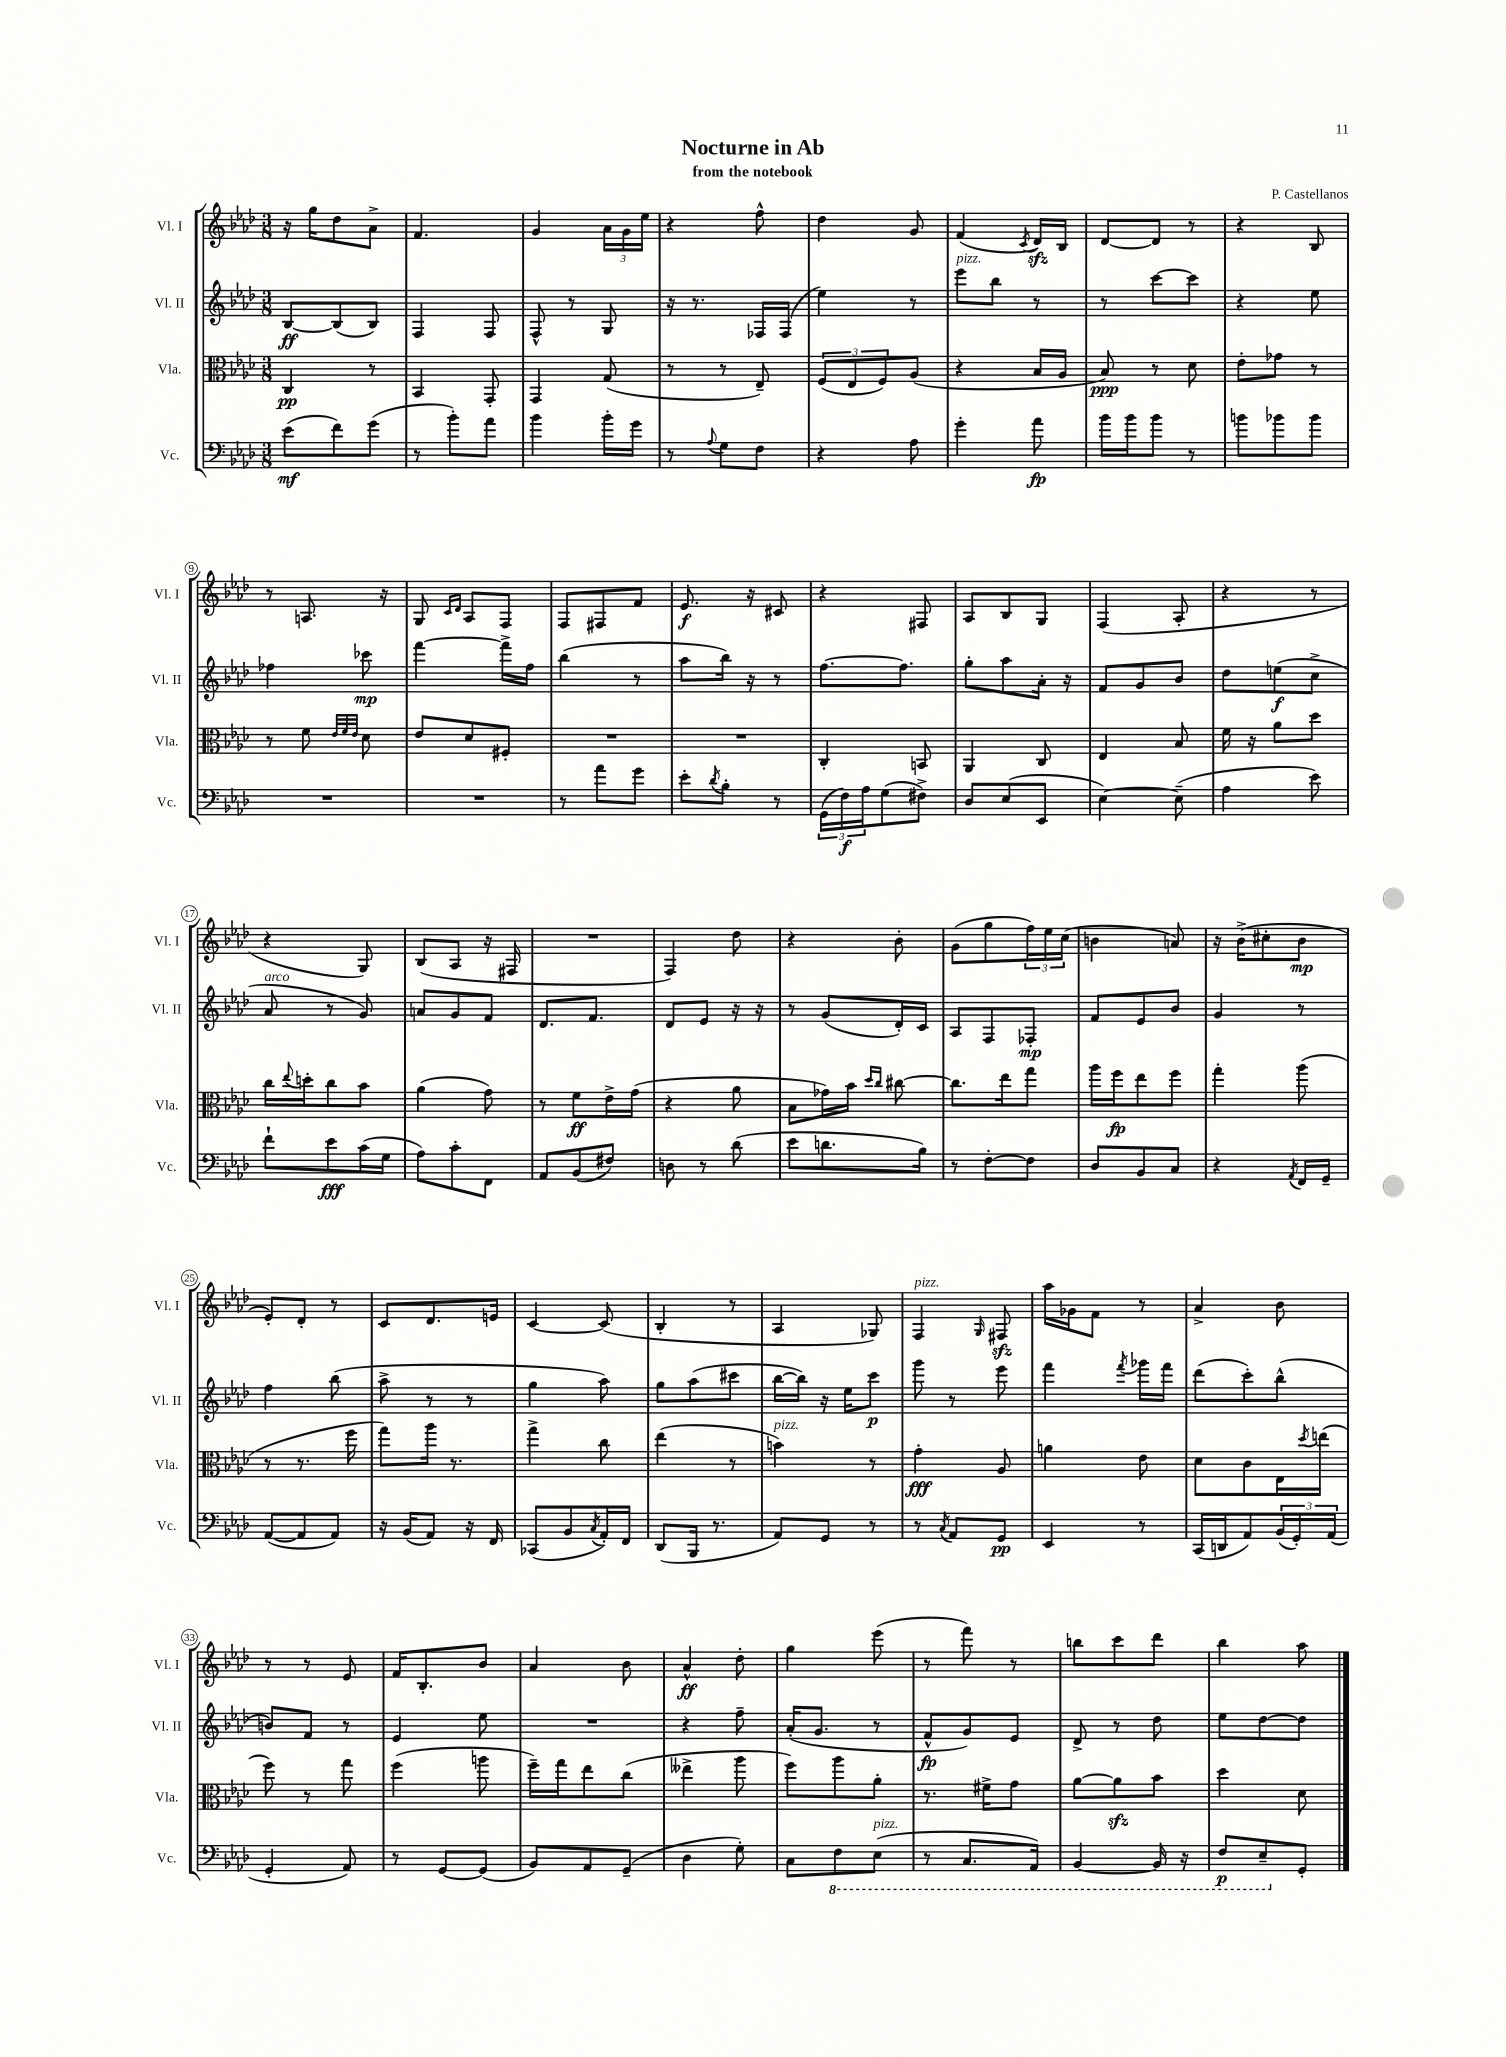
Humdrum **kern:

**kern	**kern	**kern	**kern
*staff4	*staff3	*staff2	*staff1
*clefF4	*clefC3	*clefG2	*clefG2
*k[b-e-a-d-]	*k[b-e-a-d-]	*k[b-e-a-d-]	*k[b-e-a-d-]
*M3/8	*M3/8	*M3/8	*M3/8
(8e-	4C	[8B-	16r
.	.	.	16gg
8f)	.	(8B-]	8dd-
(8g	8r	8B-)	8a-^
=	=	=	=
8r	4BB-	4F	4.f
8b-')	.	.	.
8a-	8GG'	8F	.
=	=	=	=
4b-	4GG	8F^^	4g
.	.	8r	.
16b-'	(8G	8G	24a-
.	.	.	24g
16g	.	.	.
.	.	.	24ee-
=	=	=	=
8r	8r	16r	4r
.	.	8.r	.
8qqA-	.	.	.
8G	8r	.	.
8F	8E-~)	16F-	8ff^^
.	.	(16F-	.
=	=	=	=
4r	(12F	4ee-)	4dd-
.	12E-	.	.
.	12F)	.	.
8A-	(8A-	8r	8g
=	=	=	=
4g'	4r	8eee-	(4f
.	.	8bb-	.
.	.	.	8qc
8a-	16B-	8r	16d-)
.	16A-	.	16B-
=	=	=	=
16b-	8B-)	8r	[8d-
16b-	.	.	.
8b-	8r	[8ccc	8d-]
8r	8d-	8ccc]	8r
=	=	=	=
8b	8e-'	4r	4r
8b-	8g-	.	.
8b-	8r	8ee-	8B-
=	=	=	=
4.r	8r	4ff-	8r
.	8f	.	8.A
.	32qqe-	.	.
.	32qqf	.	.
.	32qqe-	.	.
.	8d-	8ccc-	.
.	.	.	16r
=	=	=	=
4.r	8e-	[4fff	8G
.	.	.	16qqc
.	.	.	16qqd-
.	8d-	.	8A-
.	8F#'	16fff^]	8F
.	.	16ff	.
=	=	=	=
8r	4.r	(4bb-	8F
8a-	.	.	8F#
8g	.	8r	8f
=	=	=	=
8e-'	4.r	8aa-	8.e-
8qd-	.	.	.
8B-'	.	16bb-)	.
.	.	16r	16r
8r	.	8r	8c#
=	=	=	=
(24GG	4C'	[8.ff	4r
24F)	.	.	.
24A-	.	.	.
(8G	.	.	.
.	.	8.ff]	.
8F#^)	8BB	.	8F#
=	=	=	=
8D-	4AA-	8gg'	8A-
(8E-	.	8aa-	8B-
8EE-	8C	16a-'	8G
.	.	16r	.
=	=	=	=
[4E-)	4E-	8f	(4F
.	.	8g	.
(8E-~]	8B-	8b-	8A-'
=	=	=	=
4A-	16f	8dd-	4r
.	16r	.	.
.	8a-	(8ee	.
8e-)	8dd-	8cc^	8r
=	=	=	=
8f`	16cc	8a-	4r
.	8qqee-	.	.
.	16dd'	.	.
8e-	8cc	8r	.
(16c	8b-	8g)	8G)
16G	.	.	.
=	=	=	=
8A-)	(4a-	8a	(8B-
8c'	.	8g	8A-
8FF	8g)	8f	16r
.	.	.	16F#
=	=	=	=
8AA-	8r	8.d-	4.r
(8BB-	8f	.	.
.	.	8.f	.
8F#)	16e-^	.	.
.	(16g	.	.
=	=	=	=
8D	4r	8d-	4F)
8r	.	8e-	.
(8d-	8a-	16r	8dd-
.	.	16r	.
=	=	=	=
8e-	8B-	8r	4r
8.d	16g-)	(8g	.
.	16b-	.	.
.	16qqdd-	.	.
.	16qqcc	.	.
.	[8cc#	16d-')	8b-'
16B-)	.	16c	.
=	=	=	=
8r	8.cc#]	8A-	(8g
[8F'	.	8F	8gg
.	16ee-	.	.
8F]	8gg	8F-'	24ff)
.	.	.	24ee-
.	.	.	(24cc
=	=	=	=
8D-	16aa-	8f	4b
.	16ff	.	.
8BB-	8ee-	8e-	.
8C	8ff	8b-	8a)
=	=	=	=
4r	4gg'	4g	16r
.	.	.	(16b-^
.	.	.	8cc#'
8qAA-	.	.	.
16FF	(8aa-	8r	8b-
16GG~	.	.	.
=	=	=	=
([8AA-	8r	4ff	8e-')
8AA-]	8.r	.	8d-'
8AA-)	.	(8bb-	8r
.	16ff	.	.
=	=	=	=
16r	8gg)	8aa-^	8c
(16BB-	.	.	.
8AA-)	16aa-	8r	8.d-
.	8.r	.	.
16r	.	8r	.
16FF	.	.	16e
=	=	=	=
(8CC-	4gg^	4gg	[4c
8BB-	.	.	.
8qC	.	.	.
16AA-')	8cc	8aa-)	(8c]
16FF	.	.	.
=	=	=	=
(8DD-	(4ee-	8gg	4B-'
16BBB-	.	(8aa-	.
8.r	.	.	.
.	8r	8ccc#	8r
=	=	=	=
8AA-)	4b)	[16bb-	4A-
.	.	16bb-])	.
8GG	.	16r	.
.	.	16ee-	.
8r	8r	8ccc	8G-)
=	=	=	=
8r	4g'	8ggg	4F
8qC	.	.	.
8AA-	.	8r	.
.	.	.	16qqG
8GG	8A-	8eee-	8F#
=	=	=	=
4EE-	4a	4fff	16aa-
.	.	.	16g-
.	.	.	8f
.	.	8qfff	.
8r	8e-	16ggg-	8r
.	.	16fff	.
=	=	=	=
(16CC	8d-	(8ddd-	4a-^
16DD	.	.	.
8AA-)	8c	8ccc')	.
(24BB-	16E-	(8bb-^^	8b-
24GG')	.	.	.
.	8qdd-	.	.
.	(16ee	.	.
(24AA-	.	.	.
=	=	=	=
4GG'	8ff)	8b)	8r
.	8r	8f	8r
8AA-)	8gg	8r	8e-
=	=	=	=
8r	(4ff	4e-	16f
.	.	.	8.B-'
[8GG	.	.	.
(8GG]	8aa	8ee-	8b-
=	=	=	=
8BB-)	16ff~)	4.r	4a-
.	16gg	.	.
8AA-	8ee-	.	.
(8GG~	(8cc	.	8b-
=	=	=	=
4D-	4ee--^	4r	4a-^^
8G')	8aa-	8ff~	8dd-'
=	=	=	=
8C	8ff)	(16a-'	4gg
.	.	8.g	.
8FF	8aa-	.	.
(8EE-	8a-'	8r	(8eee-
=	=	=	=
8r	8.r	8f^^	8r
8.CC	.	8g)	8fff)
.	16f#^	.	.
.	8g	8e-	8r
16AAA-)	.	.	.
=	=	=	=
[4BBB-	[8a-	8d-^	8bb
.	8a-]	8r	8ccc
16BBB-]	8b-	8dd-	8ddd-
16r	.	.	.
=	=	=	=
8FF	4dd-	8ee-	4bb-
8EE-~	.	[8dd-	.
8GG'	8d-	8dd-]	8aa-
==	==	==	==
*-	*-	*-	*-
